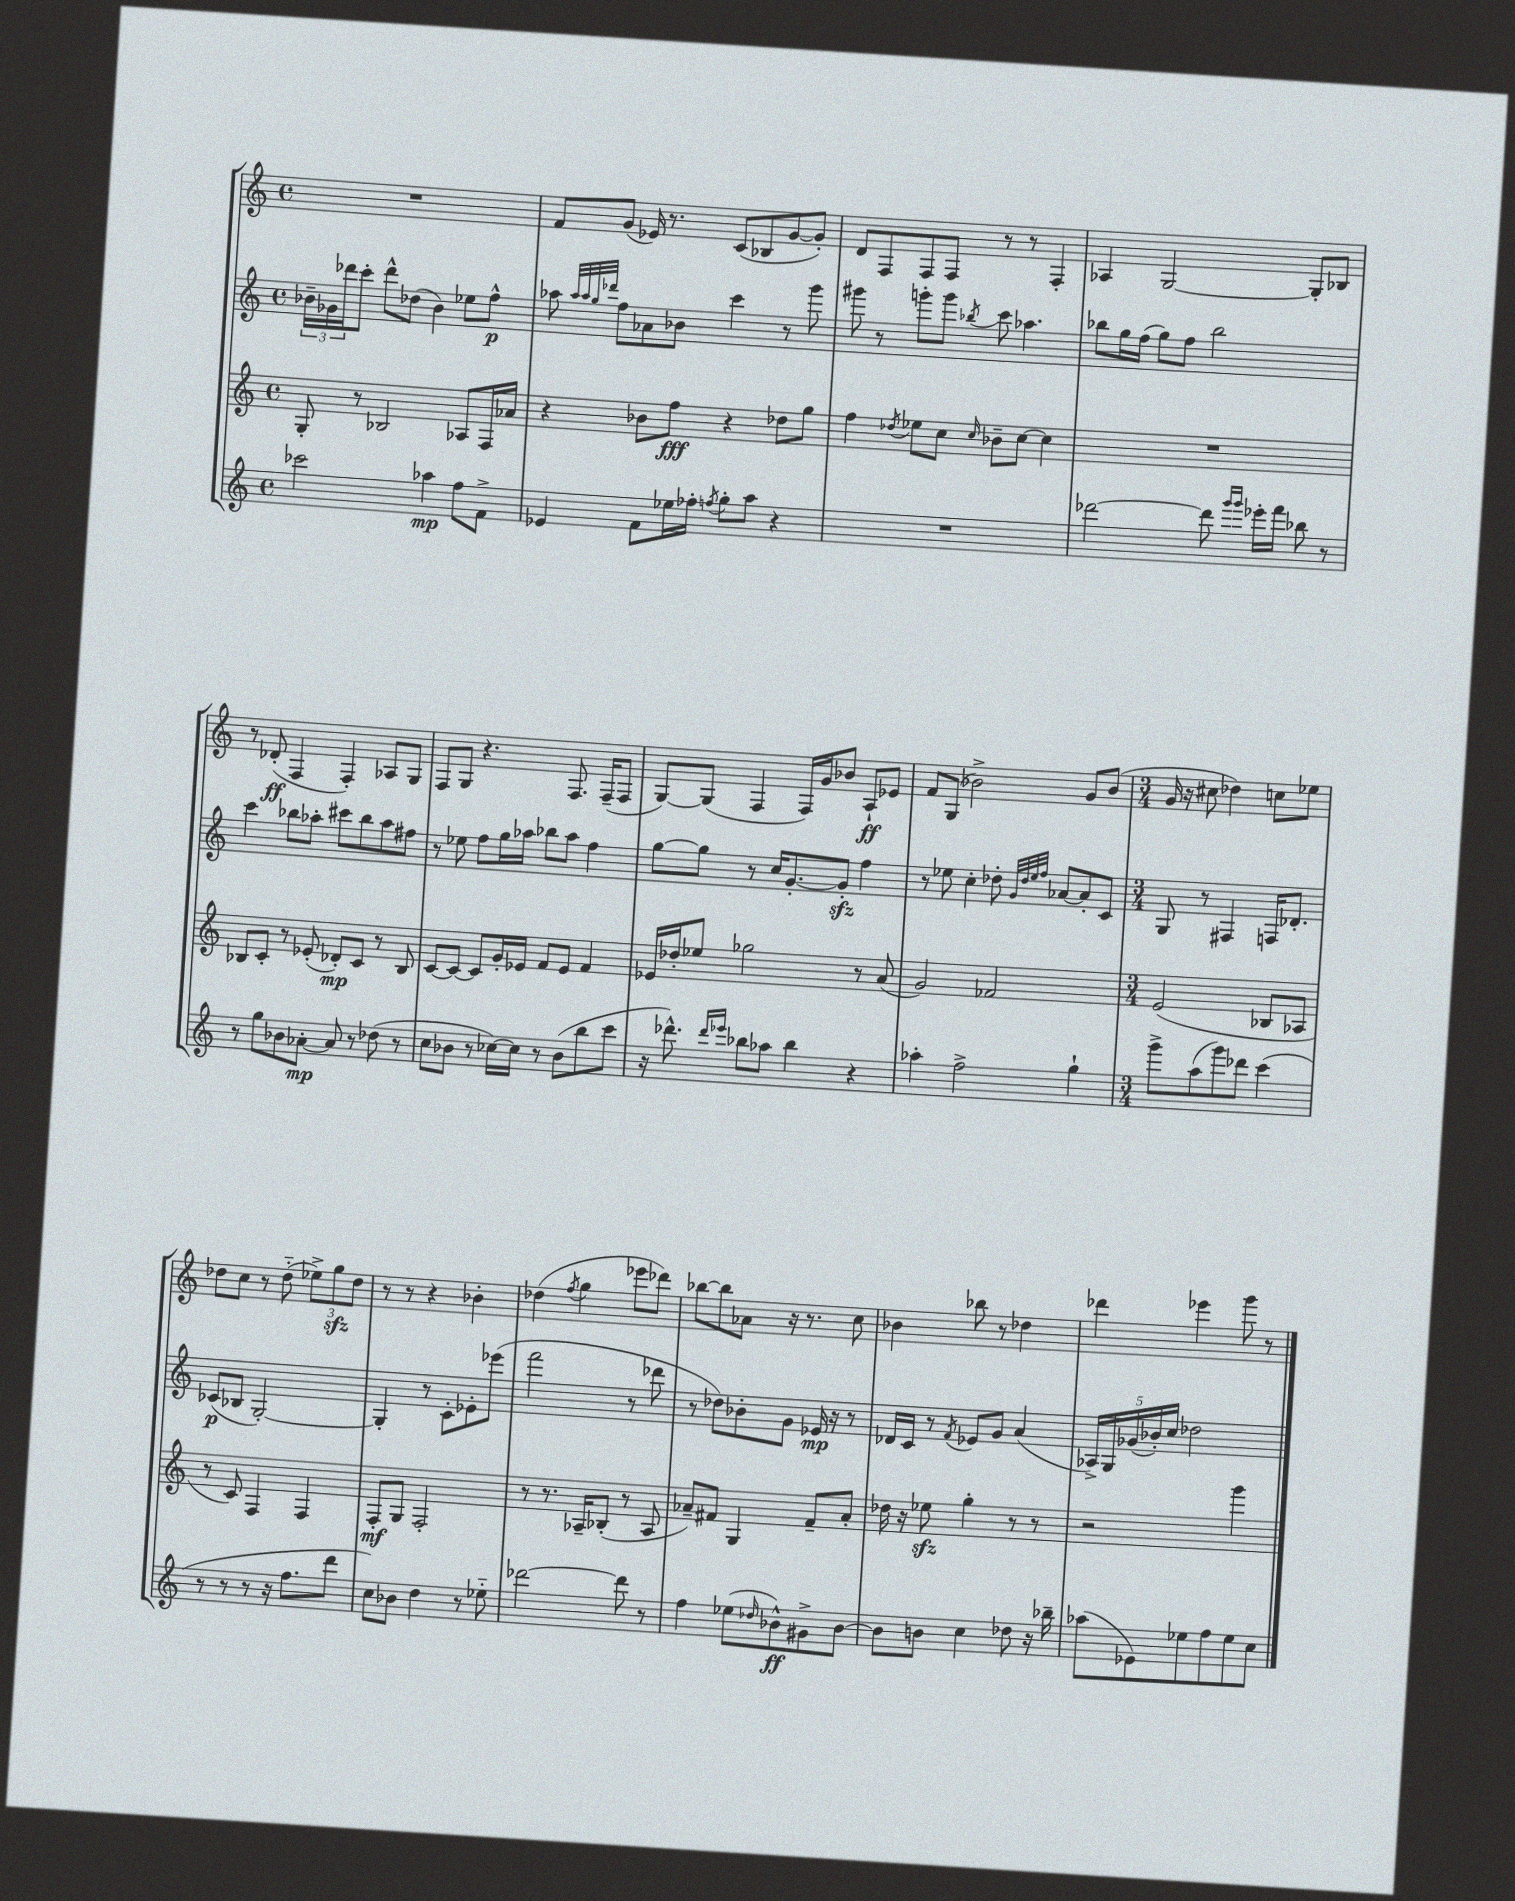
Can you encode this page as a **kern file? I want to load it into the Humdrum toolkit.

**kern	**dynam	**kern	**dynam	**kern	**dynam	**kern	**dynam
*part4	*part4	*part3	*part3	*part2	*part2	*part1	*part1
*staff4	*staff4	*staff3	*staff3	*staff2	*staff2	*staff1	*staff1
*clefG2	*	*clefG2	*	*clefG2	*	*clefG2	*
*k[]	*	*k[]	*	*k[]	*	*k[]	*
*M4/4	*	*M4/4	*	*M4/4	*	*M4/4	*
*met(c)	*	*met(c)	*	*met(c)	*	*met(c)	*
=13	=13	=13	=13	=13	=13	=13	=13
2ccc-X\	.	8G'/	.	24b-X~\LL	.	1r	.
.	.	.	.	24g-X\	.	.	.
.	.	.	.	24ddd-X\J	.	.	.
.	.	8r	.	8ccc'\J	.	.	.
.	.	2B-X/	.	8ddd-^^\L	.	.	.
.	.	.	.	(8dd-X\J	.	.	.
4aa-X\	mp	.	.	4b-\)	.	.	.
8ff\L	.	8A-X/L	.	8ee-X\L	.	.	.
8f^\J	.	16F/L	.	8ff^^\J	p	.	.
.	.	16a-X/JJ	.	.	.	.	.
=14	=14	=14	=14	=14	=14	=14	=14
4e-X/	.	4r	.	8aa-X\	.	8f/L	.
.	.	.	.	32qqaa-/LLL	.	.	.
.	.	.	.	32qqaa-/	.	.	.
.	.	.	.	32qqgg/	.	.	.
.	.	.	.	32qqddd-X/JJJ	.	.	.
.	.	.	.	8ff\L	.	(8g/J	.
8f\L	.	8b-X\L	.	8a-X\	.	16e-X/)	.
.	.	.	.	.	.	8.r	.
16ee-X\L	.	8ff\J	fff	8b-X\J	.	.	.
16ff-X'\JJ	.	.	.	.	.	.	.
8qffn/	.	.	.	.	.	.	.
8gg'\L	.	4r	.	4ccc\	.	(8c/L	.
8aa\J	.	.	.	.	.	8B-X/	.
4r	.	8dd-X\L	.	8r	.	[8g/	.
.	.	8gg\J	.	8ggg\	.	8g'/J])	.
=15	=15	=15	=15	=15	=15	=15	=15
1r	.	4ff\	.	8ggg#X\	.	8d/L	.
.	.	.	.	8r	.	8F/	.
.	.	8qdd-X/	.	.	.	.	.
.	.	8ee-X\L	.	8gggn'\L	.	8F/	.
.	.	8cc\J	.	8ggg\J	.	8F/J	.
.	.	16qqcc/	.	8qbb-X/	.	.	.
.	.	8b-X~\L	.	8ccc\	.	8r	.
.	.	[8cc\J	.	4.aa-X\	.	8r	.
.	.	4cc\]	.	.	.	4F'/	.
=16	=16	=16	=16	=16	=16	=16	=16
[2ddd-X\	.	1r	.	8bb-X\L	.	4A-X/	.
.	.	.	.	16gg\L	.	.	.
.	.	.	.	(16ff\JJ	.	.	.
.	.	.	.	8gg\L)	.	[2G/	.
.	.	.	.	8ff\J	.	.	.
8ddd-\]	.	.	.	2bb-\	.	.	.
16qqggg/LL	.	.	.	.	.	.	.
16qqggg/JJ	.	.	.	.	.	.	.
16eee-X'\LL	.	.	.	.	.	.	.
16fff\JJ	.	.	.	.	.	.	.
8bb-X\	.	.	.	.	.	8G'/L]	.
8r	.	.	.	.	.	8B-X/J	.
!!LO:LB:g=z
=17	=17	=17	=17	=17	=17	=17	=17
8r	.	8B-X/L	.	4ccc\	.	8r	.
8gg\L	.	8c'/J	.	.	.	(8d-X'/	ff
8b-X\	.	8r	.	8bb-X\L	.	4F/	.
[8a-X'\J	mp	(8e-X'/	.	8aa-X'\J	.	.	.
8a-/]	.	8d-X'/L)	mp	8ccc#X\L	.	4F'/)	.
8r	.	8c/J	.	8bb-\	.	.	.
(8dd-X\	.	8r	.	8aa-\	.	8A-X/L	.
8r	.	8B-/	.	8ff#X\J	.	8G/J	.
=18	=18	=18	=18	=18	=18	=18	=18
8cc\L	.	[8c/L	.	8r	.	8F/L	.
8b-X\J	.	8c/J_	.	8ee-X\	.	8G/J	.
8r	.	8c/L]	.	8ff\L	.	4.r	.
[16cc-X\LL)	.	16g'/L	.	16gg\L	.	.	.
16cc-\JJ]	.	16e-X/JJ	.	16aa-X\JJ	.	.	.
8r	.	8f/L	.	8bb-X\L	.	.	.
(8b-\L	.	8e-/J	.	8aa-\J	.	8.F/	.
8bb\	.	4f/	.	4ff\	.	.	.
.	.	.	.	.	.	(16F~/KL	.
8ccc\J	.	.	.	.	.	8F/J	.
=19	=19	=19	=19	=19	=19	=19	=19
16r	.	16e-X/LL	.	[8gg\L	.	[8G/L)	.
8.ddd-X^^\)	.	16dd-X'/J	.	.	.	.	.
.	.	8ee-X/J	.	8gg\J]	.	(8G/J]	.
16qqddd-/LL	.	.	.	.	.	.	.
16qqeee-X/JJ	.	.	.	.	.	.	.
8bb-X\L	.	2gg-X\	.	8r	.	4F/	.
8aa-X\J	.	.	.	16cc/KL	.	.	.
.	.	.	.	[8.g'/	.	.	.
4bb-\	.	.	.	.	.	16F/LL)	.
.	.	.	.	.	.	16g/J	.
.	.	.	.	8gzz'/J]	.	8b-X/J	.
4r	.	8r	.	4ff\	.	8A`/L	ff
.	.	(8a/	.	.	.	8e-X/J	.
=20	=20	=20	=20	=20	=20	=20	=20
4aa-X'\	.	2g/)	.	8r	.	8f/L	.
.	.	.	.	8ee-X\	.	(8G/J	.
2ff^\	.	.	.	4cc'\	.	2b-X^\)	.
.	.	2f-X/	.	8dd-X'\	.	.	.
.	.	.	.	32qqg/LLL	.	.	.
.	.	.	.	32qqdd-/	.	.	.
.	.	.	.	32qqee-/	.	.	.
.	.	.	.	32qqff/JJJ	.	.	.
.	.	.	.	[8a-X/L	.	.	.
4gg`\	.	.	.	8a-'/]	.	8g/L	.
.	.	.	.	8c/J	.	(8b-/J	.
=21	=21	=21	=21	=21	=21	=21	=21
*M3/4	*	*M3/4	*	*M3/4	*	*M3/4	*
8ggg^\L	.	(2e/	.	8G/	.	16g/	.
.	.	.	.	.	.	16r	.
(8aa\	.	.	.	8r	.	8cc#X\	.
8ggg\)	.	.	.	4F#X/	.	4dd-X\)	.
8ddd-X\J	.	.	.	.	.	.	.
(4ccc\	.	8B-X/L	.	16Fn/KL	.	8ccn\L	.
.	.	.	.	8.d-X'/J	.	.	.
.	.	8A-X/J	.	.	.	8ee-X\J	.
!!LO:LB:g=z
=22	=22	=22	=22	=22	=22	=22	=22
8r	.	8r	.	(8c-X/L	p	8dd-X\L	.
8r	.	8c/)	.	8B-X/J	.	8cc\J	.
8r	.	4F/	.	[2G'/)	.	8r	.
16r	.	.	.	.	.	(8dd-\	.
8.ff\L	.	.	.	.	.	.	.
.	.	4F/	.	.	.	12ee-X^\L)	.
.	.	.	.	.	.	12ggzz\	.
8ddd\J	.	.	.	.	.	.	.
.	.	.	.	.	.	12dd-\J	.
=23	=23	=23	=23	=23	=23	=23	=23
8cc\L)	.	8F'/L	mf	4G'/]	.	8r	.
8b-X\J	.	8G/J	.	.	.	8r	.
4dd\	.	2F'/	.	8r	.	4r	.
.	.	.	.	8c'\L	.	.	.
8r	.	.	.	8e-X'\	.	4b-X'\	.
8ee-X\	.	.	.	(8eee-X\J	.	.	.
=24	=24	=24	=24	=24	=24	=24	=24
[2ddd-X\	.	8r	.	2fff\	.	(4dd-X\	.
.	.	8.r	.	.	.	.	.
.	.	.	.	.	.	8qff/	.
.	.	.	.	.	.	4gg\	.
.	.	16A-X~/KL	.	.	.	.	.
.	.	(8B-X'/J	.	.	.	.	.
8ddd-\]	.	8r	.	8r	.	8eee-X\L	.
8r	.	8A-/	.	8ddd-X\	.	8ddd-X\J)	.
=25	=25	=25	=25	=25	=25	=25	=25
4ff\	.	8a-X~/L)	.	8r	.	[8bb-X\L	.
.	.	8f#X/J	.	8dd-X\L)	.	8bb-\]	.
(8ee-X\L	.	4G/	.	8b-X'\	.	8a-X\J	.
16qqdd-X/	.	.	.	.	.	.	.
8b-X^^\)	ff	.	.	8g\J	.	16r	.
.	.	.	.	.	.	8.r	.
8g#X^\	.	8f#~/L	.	16e-X/	mp	.	.
.	.	.	.	16r	.	.	.
[8b-\J	.	8a-'/J	.	8r	.	8cc\	.
=26	=26	=26	=26	=26	=26	=26	=26
8b-\L]	.	16dd-X\	.	16d-X/LL	.	4b-X\	.
.	.	16r	.	16c/JJ	.	.	.
8bn\J	.	8ee-Xzz\	.	8r	.	.	.
.	.	.	.	8qf/	.	.	.
4cc\	.	4gg'\	.	8e-X/L	.	8bb-X\	.
.	.	.	.	8g/J	.	8r	.
8dd-X\	.	8r	.	(4a/	.	4dd-X\	.
16r	.	8r	.	.	.	.	.
16bb-X~\	.	.	.	.	.	.	.
=27	=27	=27	=27	=27	=27	=27	=27
(8aa-X\L	.	2r	.	20A-X^/LL)	.	4ddd-X\	.
.	.	.	.	20G/	.	.	.
.	.	.	.	(20g-X/	.	.	.
8e-X\)	.	.	.	.	.	.	.
.	.	.	.	20b-X'/)	.	.	.
.	.	.	.	20cc/JJ	.	.	.
8ee-X\	.	.	.	2dd-X\	.	4eee-X\	.
8ff\	.	.	.	.	.	.	.
8ee-\	.	4ggg\	.	.	.	8ggg\	.
8cc\J	.	.	.	.	.	8r	.
==	==	==	==	==	==	==	==
*-	*-	*-	*-	*-	*-	*-	*-
